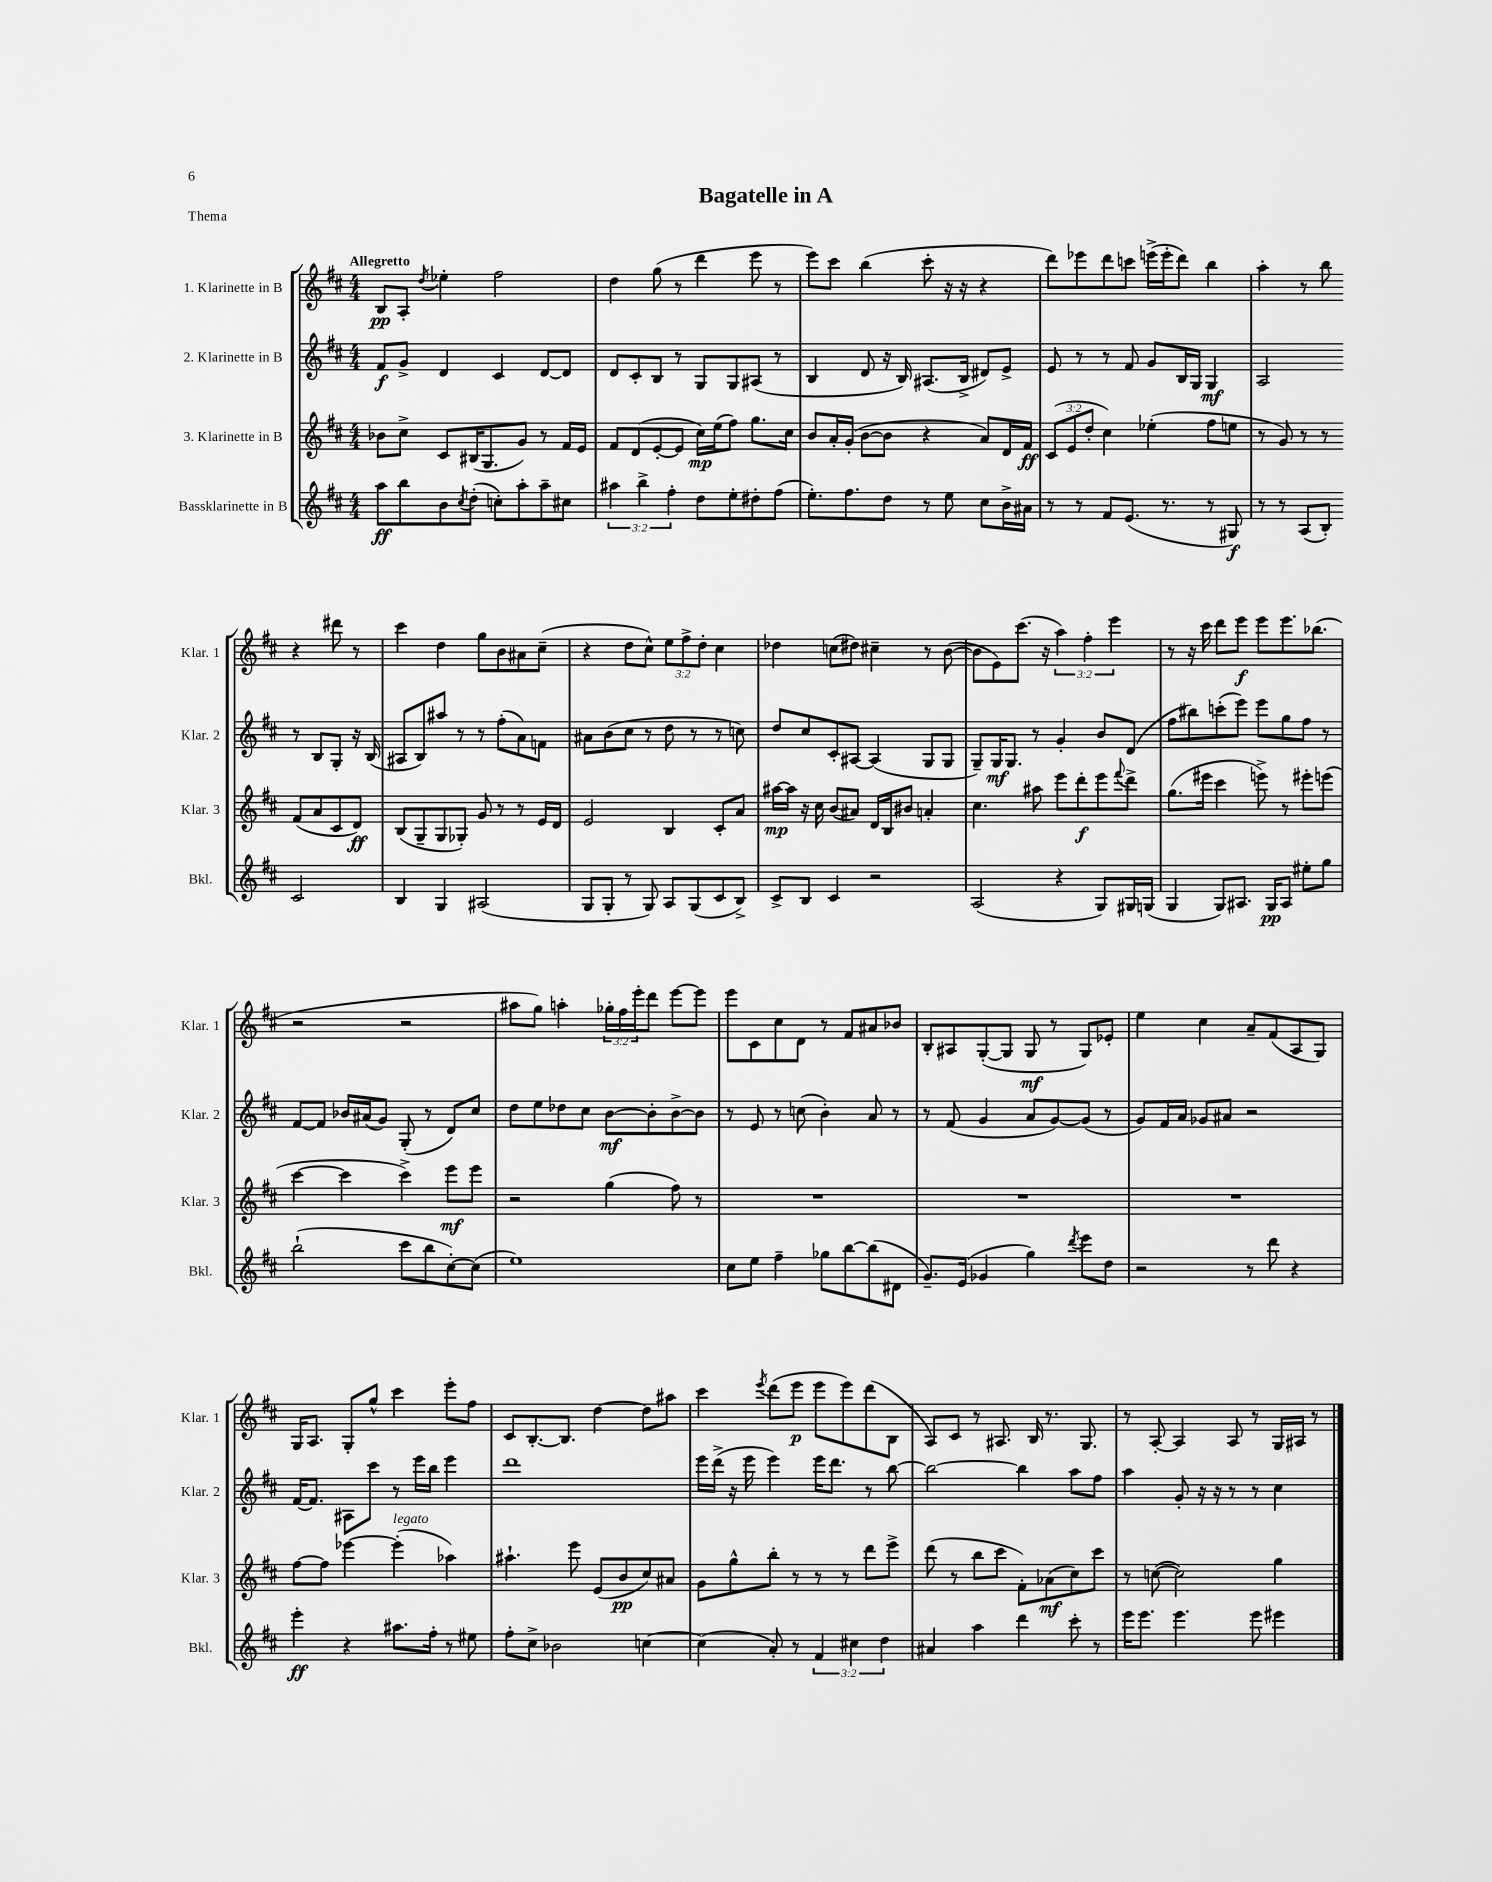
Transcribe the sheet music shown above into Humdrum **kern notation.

**kern	**kern	**kern	**kern
*staff4	*staff3	*staff2	*staff1
*clefG2	*clefG2	*clefG2	*clefG2
*k[f#c#]	*k[f#c#]	*k[f#c#]	*k[f#c#]
*M4/4	*M4/4	*M4/4	*M4/4
8aa	8b-	8f#	8B
8bb	8cc#^	8g^	8A'
.	.	.	8qdd
8b	8c#	4d	4ee-'
8qcc#	.	.	.
(8dd'	(16B#	.	.
.	8.G	.	.
8cc')	.	4c#	2ff#
8aa'	8g)	.	.
8aa~	8r	[8d	.
8cc#	16f#	8d]	.
.	16e	.	.
=	=	=	=
6aa#	8f#	8d	4dd
.	(8d	8c#'	.
6bb^	.	.	.
.	[8e'	8B	(8gg
6ff#'	.	.	.
.	8e]	8r	8r
8dd	16cc#)	8G	4ddd
.	(16ee	.	.
8ee'	8ff#)	8G	.
8dd#'	8.gg	(8A#	8eee
(8ff#	.	8r	8r
.	16cc#	.	.
=	=	=	=
8.ee')	8b	4B	8eee)
.	16a'	.	8ccc#
8.ff#	(16g'	.	.
.	[8b	8d	(4bb
8dd	8b]	16r	.
.	.	16B)	.
8r	4r	(8.A#	8ccc#'
8ee	.	.	16r
.	.	16B^	16r
8cc#	8a)	8d#)	4r
16b^	16d	8e^	.
16a#	16f#	.	.
=	=	=	=
8r	(12c#	8e	8ddd)
.	12e	.	.
8r	.	8r	8eee-
.	12dd'	.	.
8f#	4cc#)	8r	8ddd
(8.e	.	8f#	8ccc
.	(4ee-'	8g	(16eee^
8.r	.	.	16eee'
.	.	16B	8ddd)
.	.	16G	.
8r	8ff#	4G	4bb
8G#)	8ee	.	.
=	=	=	=
8r	8r	2A	4aa'
8r	8g)	.	.
(8A	8r	.	8r
8B')	8r	.	8bb
2c#	(8f#	8r	4r
.	8a	8B	.
.	8c#	8G'	8ddd#
.	8d)	16r	8r
.	.	(16B	.
=	=	=	=
4B	(8B	8A#	4ccc#
.	8G~	8B)	.
4G	8G	8aa#	4dd
.	8G-')	8r	.
(2A#	8g	8r	8gg
.	8r	(8ff#'	8b
.	8r	8a)	8a#
.	16e	8f	(8cc#~
.	16d	.	.
=	=	=	=
8G	2e	8a#	4r
8G'	.	(8b	.
8r	.	8cc#	8dd
8G)	.	8r	8cc#^^)
8A	4B	8dd	12ee
.	.	.	12ff#^
(8G	.	8r	.
.	.	.	12dd'
8c#	8c#'	8r	4cc#
8B^)	8a	8cc)	.
=	=	=	=
8c#^	[16aa#	8dd	4dd-
.	16aa#]	.	.
8B	16r	8cc#	.
.	16cc#	.	.
4c#	(8b	8c#'	(8cc
.	8a#)	[8A#	8dd#)
2r	16d	(4A#]	4cc#~
.	16B	.	.
.	8b#	.	.
.	4a'	8G	8r
.	.	8G	([8b
=	=	=	=
(2A	4.cc#	8G~)	8b]
.	.	16G	8e)
.	.	8.G	.
.	.	.	(8.ccc#
.	8aa#	8r	.
.	.	.	16r
4r	8eee	4g'	6aa)
.	8ddd'	.	.
.	.	.	6ff#'
8G)	8eee	8b	.
.	.	.	6eee
.	8qqfff#	.	.
16G#	8ddd^	(8d	.
(16G	.	.	.
=	=	=	=
4G	(8.gg	8ff#	8r
.	.	8bb#)	16r
.	16eee#	.	16ccc#
8G)	4ccc#	(8ccc'	8ddd
8.A#	.	8eee)	8eee
.	8eee^)	8eee	8eee
16G	.	.	.
8A#	8r	8gg	8.eee
8ee#'	8eee#'	8ff#	.
.	.	.	(8.bb-
8gg	(8eee	8r	.
=	=	=	=
(2bb`	[4ccc#	[8f#	2r
.	.	8f#]	.
.	4ccc#]	16b-	.
.	.	(16a#	.
.	.	8g)	.
8ccc#	4ccc#^)	(8G'	2r
8bb	.	8r	.
[8cc#')	8eee	8d)	.
(8cc#]	8eee	8cc#	.
=	=	=	=
1ee)	2r	8dd	8aa#
.	.	8ee	8gg)
.	.	8dd-	4aa'
.	.	8cc#	.
.	(4gg	[8b	24gg-'
.	.	.	24ff#
.	.	.	24eee'
.	.	8b']	8ddd
.	8ff#)	[8b^	[8eee
.	8r	8b]	8eee]
=	=	=	=
8cc#	1r	8r	8eee
8ee	.	8e	8c#
4ff#~	.	8r	8cc#
.	.	(8cc	8d
8gg-	.	4b')	8r
[8bb	.	.	8f#
(8bb]	.	8a	8a#
8d#	.	8r	8b-
=	=	=	=
8.g~)	1r	8r	8B'
.	.	(8f#	8A#
(16e	.	.	.
4g-	.	4g	([8G'
.	.	.	8G]
4gg)	.	8a	8G
.	.	[8g)	8r
8qddd	.	.	.
8eee	.	(8g]	8G)
8dd	.	8r	8e-'
=	=	=	=
2r	1r	8g)	4ee
.	.	16f#	.
.	.	16a	.
.	.	8g-	4cc#
.	.	8a#	.
8r	.	2r	8a~
8ddd	.	.	(8f#
4r	.	.	8A
.	.	.	8G)
=	=	=	=
4eee'	[8ff#	[16f#	16G
.	.	8.f#]	8.A
.	8ff#]	.	.
4r	[4eee-	8A#	8G'
.	.	8ccc#	8gg^^
8.aa#	(4eee-']	8r	4ccc#
.	.	16eee	.
16ff#'	.	16bb	.
8r	4aa-)	4eee	8eee'
8ee#	.	.	8ff#
=	=	=	=
8ff#'	4.aa#`	1ddd	8c#
8cc#^	.	.	[8.B'
2b-	.	.	.
.	.	.	8.B]
.	8eee	.	.
.	(8e	.	[4dd
.	8b	.	.
[4cc	8cc#)	.	8dd]
.	8a#	.	8aa#
=	=	=	=
(4cc]	8g	16eee	4ccc#
.	.	(16ddd^	.
.	8gg^^	16r	.
.	.	16eee	.
.	.	.	8qeee
8a')	8bb'	4eee)	(8ddd
8r	8r	.	8eee
6f#	8r	16eee	8eee
.	.	8.ddd	.
.	8r	.	8eee)
6cc#	.	.	.
.	8ddd	8r	(8ddd
6dd	.	.	.
.	8eee^	[8bb	8B
=	=	=	=
4a#	(8ddd	2bb_	8A)
.	8r	.	8c#
4aa	8bb	.	8r
.	8ccc#	.	8.A#
4ddd	8f#')	4bb]	.
.	.	.	16B
.	(8a-	.	8.r
8ccc#'	8cc#)	8aa	.
.	.	.	8.G
8r	8ccc#	8ff#	.
=	=	=	=
16eee	8r	4aa	8r
8.eee	.	.	.
.	([8cc	.	[8A'
4.eee	2cc])	8g'	4A]
.	.	16r	.
.	.	16r	.
.	.	8r	8A
8eee	.	8r	8r
4eee#	4gg	4cc#	16G
.	.	.	16A#
.	.	.	8r
==	==	==	==
*-	*-	*-	*-
